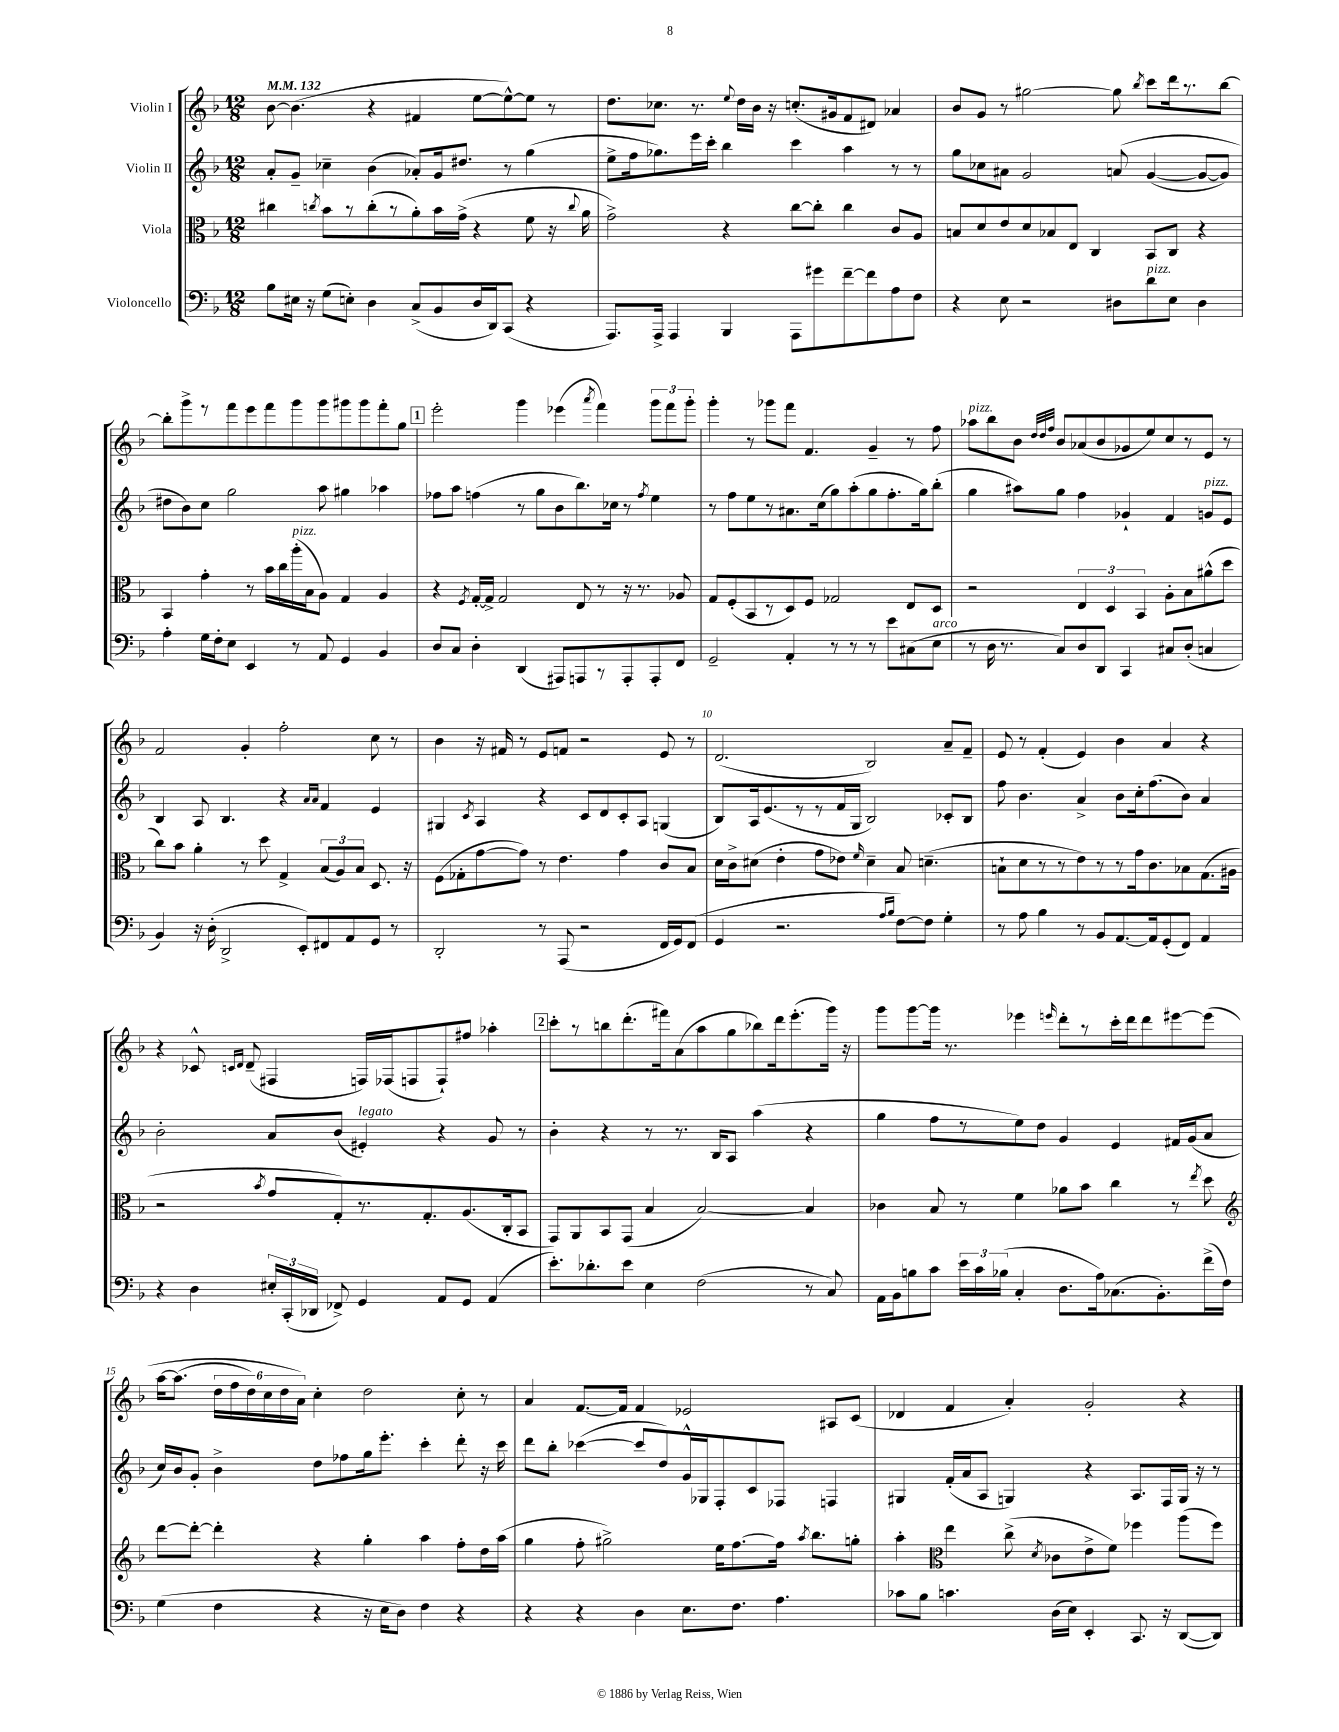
<<
\new StaffGroup <<
\new Staff = "s0" \with { instrumentName = "Violin I" } {
    \clef treble \key f \major \numericTimeSignature \time 12/8 \tempo 4 = 132
    \autoBeamOff bes'8~ bes'4.( r4 fis'4 e''8[~ e''8~-^) e''8] r8 |
    d''8.[ ces''8.] r8. \appoggiatura { e''8 } d''16[ bes'16] r16 c''8.[-.( gis'16 f'8 dis'8]) aes'4 |
    bes'8[ g'8] r8 gis''2~ gis''8 \acciaccatura { bes''8 } c'''8[ d'''16 r8. bes''8]~ |
    bes''8[-. g'''8-> r8 f'''8 e'''8 f'''8 g'''8 g'''8 gis'''8 gis'''8 f'''8-. g''8] |
    \mark \markup { \box "1" } e'''2-. g'''4 ees'''4( \acciaccatura { a'''8 } f'''4) \tuplet 3/2 { g'''8[ f'''8 g'''8]-. } |
    g'''4-. r8 ges'''8[ f'''8] f'4. g'4-- r8 f''8 |
    aes''8[^\markup { \italic "pizz." } bes''8 bes'8] \grace { d''32[ d''32 f''32] } bes'8[ aes'8( bes'8 ges'8 e''8) c''8 r8 e'8] r8 |
    f'2 g'4-. f''2-. c''8 r8 |
    bes'4 r16 fis'16 r8 e'8[ f'8] r2 e'8 r8 |
    d'2.( bes2) a'8[-- f'8]-- |
    e'8 r8 f'4-.( e'4) bes'4 a'4 r4 |
    r4 ces'8-^ \grace { c'16[ d'16] } d'8--( fis4 f16[) fes16( f8 f8-!) fis''8] aes''4-. |
    \mark \markup { \box "2" } c'''8[-. r8 b''8 d'''8.-.( fis'''16) a'8( a''8 g''8 bes''8) d'''16 e'''8.-.( g'''16]) r16 |
    g'''8[ g'''8~ g'''16] r8. ees'''4 \grace { e'''16 } d'''8[-. r8 c'''16-. d'''16 d'''8 eis'''8~ eis'''8]\( |
    a''16[~ a''8.]( \tuplet 6/4 { d''16[ f''16 d''16) c''16 d''16 a'16]\) } c''4-. d''2 c''8-. r8 |
    a'4 f'8.[~ f'16] f'4 ees'2 ais8[ c'8]( |
    des'4 f'4 a'4-.) g'2-. r4 \bar "|." |
}
\new Staff = "s1" \with { instrumentName = "Violin II" } {
    \clef treble \key f \major \numericTimeSignature \time 12/8
    \autoBeamOff a'8[-. g'8]-- ces''4-- bes'4( aes'8[-.) g'16 dis''8.] r8 g''4( |
    e''8[-> f''16 ges''8.) e'''16 c'''16]-. bes''4 c'''4 a''4 r8 r8 |
    g''8[ ces''8 ais'8] g'2 a'8\( g'4~( g'8[~ g'8]) |
    dis''8[ bes'8\) c''8] g''2 a''8 gis''4 aes''4 |
    \mark \markup { \box "1" } fes''8[ a''8] f''4( r8 g''8[ bes'8 bes''8.) ces''16] r8 \acciaccatura { f''8 } e''4 |
    r8 f''8[ e''8 r8 ais'8. c''16( g''8) a''8-.( g''8 f''8.-. g''16) bes''8]-.( |
    g''4 ais''8[) g''8] f''4 ges'4-! f'4 g'8[^\markup { \italic "pizz." } e'8] |
    bes4 a8 bes4. r4 \grace { a'16[ a'16] } f'4 e'4 |
    gis4 \acciaccatura { c'8 } a4 r4 c'8[ d'8 c'8-. a8] g4( |
    bes8[) a16 e'8.( r8 r8 f'16 g16] bes2) ces'8[-. bes8] |
    f''8 bes'4. a'4-> bes'8[ c''16-. f''8.( bes'8]) a'4 |
    bes'2-. a'8[ bes'8]( eis'4-.^\markup { \italic "legato" }) r4 g'8 r8 |
    \mark \markup { \box "2" } bes'4-. r4 r8 r8. bes16[ a8] a''4( r4 |
    g''4 f''8[ r8 e''8) d''8] g'4 e'4 fis'16[ g'16( a'8] |
    c''16[) bes'16 g'8]-. bes'4-> d''8[ fes''8 g''16 e'''8.]-. c'''4-. d'''8-. r16 c'''16 |
    d'''8[ bes''8]-. ces'''4~( ces'''8[ d''8) g'16-^ ges16 f8-. c'8 fes8] f4 |
    gis4 f'16[-.( a'16 a8] g4) r4 a8.[ f16 g16] r16 r8 \bar "|." |
}
\new Staff = "s2" \with { instrumentName = "Viola" } {
    \clef alto \key f \major \numericTimeSignature \time 12/8
    \autoBeamOff cis''4 \acciaccatura { c''8 } bes'8[ r8 c''8-.( r8 a'8-.) bes'16 g'16]->( r4 f'8 r16 \appoggiatura { c''8 } a'16 |
    g'2->) r4 c''8[~ c''8]-. c''4 c'8[ a8] |
    b8[ d'8 e'8 d'8 bes8 e8] c4 bes,8[ c8] r4 |
    bes,4 g'4-. r8 bes'16[ c''16 a''16-.^\markup { \italic "pizz." }( bes16 a8]) g4 a4 |
    \mark \markup { \box "1" } r4 \acciaccatura { f8 } g16[~-. g16]-> g2 e8 r8 r16 r8. aes8 |
    g8[ f8-.( bes,8 r8 d8) f8] ges2 e8[ d8] |
    r2 \tuplet 3/2 { e4 d4 bes,4 } a8[-. bes8 ais'8-^( d''8] |
    c''8[) bes'8] a'4-. r8 d''8 g4-> \tuplet 3/2 { bes8[( a8) bes8] } d8. r16 |
    f8[( ges8-. g'8~ g'8]) r8 e'4. g'4 c'8[ bes8] |
    d'16[ c'16-> dis'8]( e'4-. g'8[ ees'8]) \grace { f'16 } dis'4-- bes8 d'4.--( |
    b8[-! d'8 r8 r8 e'8) r8 r8 g'16 c'8. bes8 g8.( ais16] |
    r2 \acciaccatura { bes'8 } g'8[ g8-.) r8. g8.-. a8.( c16-. bes,8] |
    \mark \markup { \box "2" } g,8[) a,8 bes,8 g,8]( bes4 bes2~) bes4 |
    ces'4 bes8 r8 f'4 aes'8[ bes'8] c''4 r8 \acciaccatura { e''8 } d''8 |
    \clef treble d'''8[~ d'''8]~-. d'''4-. r4 g''4-. a''4 f''8[-. d''16 a''16]( |
    g''4 f''8-. gis''2->) e''16[ f''8.~ f''16] \acciaccatura { a''8 } bes''8.[ g''8]-. |
    a''4-. \clef alto e''4 c''8->( \acciaccatura { d'8 } ces'8[ e'8-> f'8]) fes''4 a''8[( fes''8]) \bar "|." |
}
\new Staff = "s3" \with { instrumentName = "Violoncello" } {
    \clef bass \key f \major \numericTimeSignature \time 12/8
    \autoBeamOff bes8[ eis16] r16 g8[( e8]-.) d4 c8[->( bes,8 d16 d,16) c,8]( r4 |
    a,,8.[) a,,16]-> a,,4 bes,,4 a,,8[ gis'8 f'8~-- f'8 a8 f8] |
    r4 e8 r2 dis8[ d'8^\markup { \italic "pizz." } e8] dis4 |
    a4-. g16[ f16-. e8] e,4 r8 a,8 g,4 bes,4 |
    \mark \markup { \box "1" } d8[ c8] d4-. d,4( ais,,8[) a,,8 r8 a,,8-. a,,8-. f,8] |
    g,2-- a,4-. r8 r8 r8 e'8[ cis8( e8]^\markup { \italic "arco" } |
    r8 d16 r8. c8[) d8 d,8] c,4 cis8[ d8]-.( c4 |
    bes,4) r16 d16-.( d,2-> e,8[-.) fis,8 a,8 g,8] r8 |
    d,2-. r8 a,,8( r2 f,16[ g,16) f,8]( |
    g,4 r2. \grace { a16[ bes16] } f8[~) f8] g4-. |
    r8 a8 bes4 r8 bes,8[ a,8.~ a,16 g,8-.( f,8]) a,4 |
    r4 d4 \tuplet 3/2 { eis16[-. c,16-.( des,16] } fes,8->) g,4 a,8[ g,8] a,4( |
    \mark \markup { \box "2" } e'8.[-.) des'8.-. e'8] e4 f2( r8 c8) |
    a,16[ bes,16 b8 c'8] \tuplet 3/2 { e'16[ c'16 bes16]( } c4-. d8.[ a16) ces8.( bes,8.-.) f'16->( f16]) |
    g4( f4 r4 r16 e16[ d8]) f4 r4 |
    r4 r4 d4 e8.[ f8.] a4. |
    ces'8[ bes8] c'4. d16[( e16]) e,4-. c,8. r16 d,8[~( d,8]) \bar "|." |
}
>>
>>
\layout { \context { \Score \override BarNumber.break-visibility = ##(#f #t #t) barNumberVisibility = #(every-nth-bar-number-visible 5) } }
